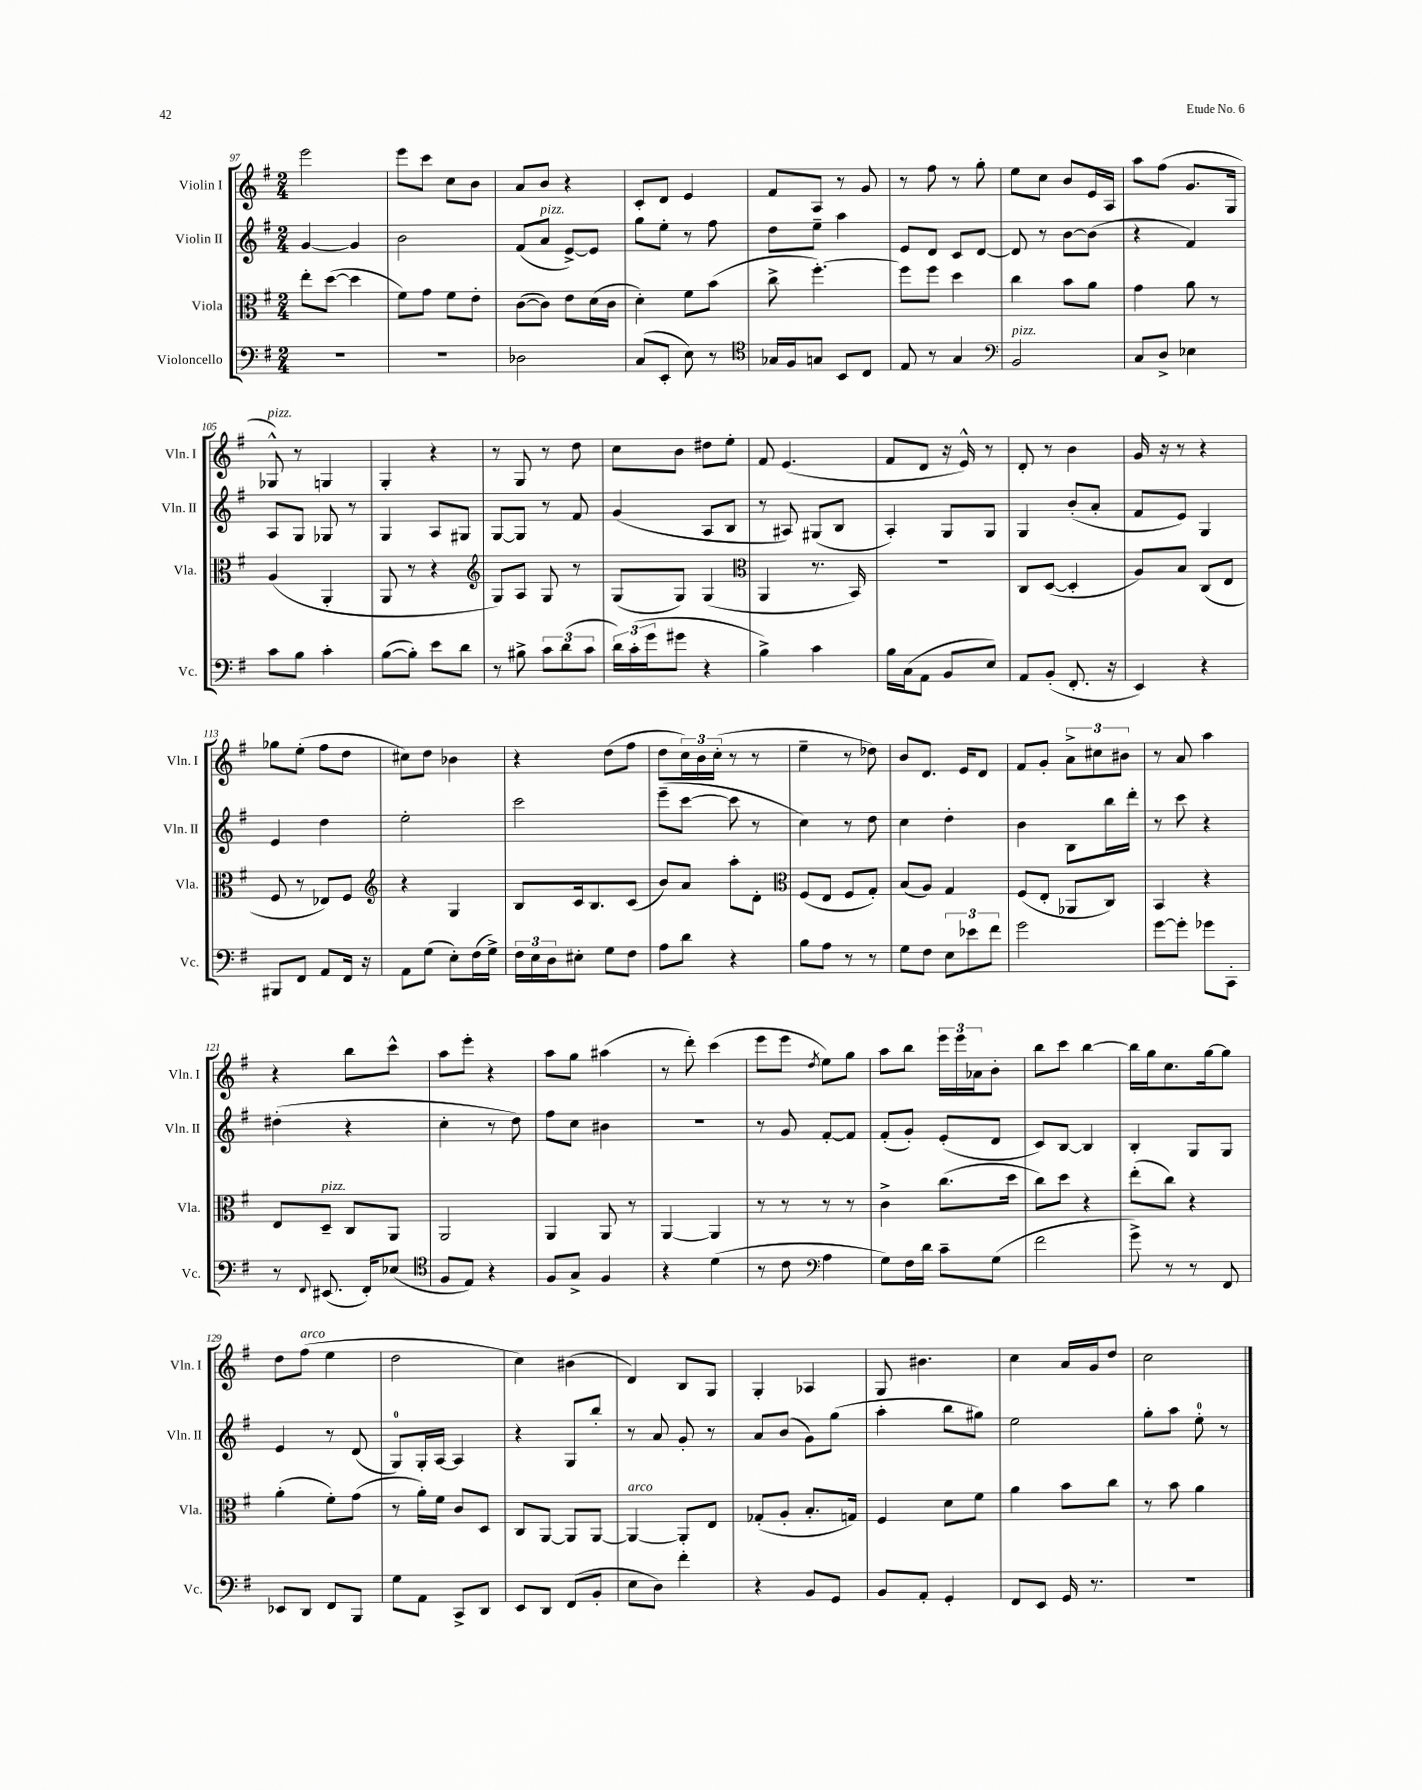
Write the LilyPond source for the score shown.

<<
\new StaffGroup <<
\new Staff = "s0" \with { instrumentName = "Violin I" shortInstrumentName = "Vln. I" } {
    \clef treble \key g \major \numericTimeSignature \time 2/4
    e'''2 |
    e'''8 c'''8 c''8 b'8 |
    a'8 b'8 r4 |
    c'8-. d'8 e'4 |
    fis'8 a8 r8 g'8 |
    r8 fis''8 r8 g''8-. |
    e''8 c''8 b'8 e'16 a16 |
    a''8 fis''8( g'8. g16 |
    ges8-^^\markup { \italic "pizz." }) r8 g4 |
    g4-. r4 |
    r8 g8 r8 d''8 |
    c''8 b'8 dis''8 e''8-. |
    fis'8 e'4.( |
    fis'8 d'8 r16 e'16-^) r8 |
    d'8-. r8 b'4 |
    g'16 r16 r8 r4 |
    ges''8 e''8-.( fis''8 d''8 |
    cis''8) d''8 bes'4 |
    r4 d''8( fis''8 |
    d''8 \tuplet 3/2 { c''16) b'16 c''16-.( } r8 r8 |
    e''4-- r8 des''8) |
    b'8 d'8. e'16 d'8 |
    fis'8 g'8-. \tuplet 3/2 { a'8-> cis''8 bis'8 } |
    r8 a'8 a''4 |
    r4 b''8 c'''8-^ |
    a''8 e'''8-. r4 |
    a''8 g''8 ais''4( |
    r8 d'''8-.) c'''4( |
    e'''8 e'''8 \acciaccatura { d''8 } e''8) g''8 |
    a''8 b''8 \tuplet 3/2 { e'''16 e'''16 aes'16 } b'8-. |
    b''8 c'''8 b''4~ |
    b''16 g''16 c''8. g''16~ g''8 |
    d''8 fis''8^\markup { \italic "arco" }( e''4 |
    d''2 |
    c''4) bis'4( |
    d'4) b8 g8 |
    g4-. aes4 |
    g8 bis'4. |
    c''4 a'16 g'16 d''8 |
    c''2 \bar "|." |
}
\new Staff = "s1" \with { instrumentName = "Violin II" shortInstrumentName = "Vln. II" } {
    \clef treble \key g \major \numericTimeSignature \time 2/4
    g'4~ g'4 |
    b'2 |
    fis'8( a'8^\markup { \italic "pizz." } e'8~->) e'8 |
    g''8 e''8-. r8 fis''8 |
    d''8 e''8-- a''4 |
    e'8 d'8 c'8 d'8~ |
    d'8 r8 b'8~ b'8( |
    r4 fis'4) |
    a8 g8 ges8 r8 |
    g4 a8 gis8 |
    g8~ g8 r8 fis'8 |
    g'4( a8 b8 |
    r8 ais8) gis8( b8 |
    a4-.) g8 g8 |
    g4 b'8-.( a'8-. |
    fis'8 e'8) g4 |
    e'4 d''4 |
    e''2-. |
    c'''2 |
    e'''8--( c'''8~ c'''8 r8 |
    c''4) r8 d''8 |
    c''4 d''4-. |
    b'4 b8 b''16 d'''16-. |
    r8 c'''8 r4 |
    dis''4-.( r4 |
    c''4-. r8 d''8) |
    fis''8 c''8 bis'4 |
    r2 |
    r8 g'8 fis'8~-. fis'8 |
    fis'8-.( g'8-.) e'8-.( d'8 |
    c'8) b8~ b4 |
    b4-. g8 g8 |
    e'4 r8 d'8( |
    g8-0) g16-. a16~ a4 |
    r4 g8 b''8-. |
    r8 a'8 g'8-. r8 |
    a'8 b'8( g'8) g''8( |
    a''4-. b''8 gis''8) |
    e''2 |
    g''8-. a''8 e''8-0-. r8 \bar "|." |
}
\new Staff = "s2" \with { instrumentName = "Viola" shortInstrumentName = "Vla." } {
    \clef alto \key g \major \numericTimeSignature \time 2/4
    e''8-. d''8~( d''4 |
    fis'8) g'8 fis'8 e'8-. |
    c'8~( c'8) e'8 d'16( c'16 |
    d'4-.) fis'8 b'8( |
    c''8-> fis''4.~-.) |
    fis''8 fis''8 d''4 |
    c''4 b'8 a'8 |
    g'4 a'8 r8 |
    a4( a,4-. |
    a,8 r8 r4 |
    \clef treble g8) a8 g8 r8 |
    g8( g8) g4( |
    \clef alto a,4 r8. b,16) |
    R2 |
    c8 d8~( d4-. |
    a8) b8 c8( e8 |
    fis8 r8 ees8) fis8 |
    \clef treble r4 g4 |
    b8 c'16 b8. c'8( |
    b'8) a'8 a''8-. d'8-. |
    \clef alto fis8( e8 fis8 g8-.) |
    b8( a8) g4 |
    fis8( e8-. aes,8 c8) |
    b,4 r4 |
    e8 d8--^\markup { \italic "pizz." } c8 a,8 |
    a,2 |
    a,4 a,8 r8 |
    a,4~ a,4 |
    r8 r8 r8 r8 |
    c'4-> c''8.( d''16 |
    c''8) d''8 r4 |
    e''8-.( c''8) r4 |
    a'4-.( fis'8-.) g'8( |
    r8 a'16-.) fis'16 c'8 d8 |
    c8 a,8~ a,8 a,8~ |
    a,4~^\markup { \italic "arco" } a,8-. e8 |
    ges8-.( a8-. b8.-. g16) |
    fis4 d'8 fis'8 |
    a'4 b'8 c''8 |
    r8 b'8 a'4 \bar "|." |
}
\new Staff = "s3" \with { instrumentName = "Violoncello" shortInstrumentName = "Vc." } {
    \clef bass \key g \major \numericTimeSignature \time 2/4
    r2 |
    R2 |
    des2 |
    c8( e,8-. e8) r8 |
    \clef tenor ges16 fis16 g8 b,8 c8 |
    e8 r8 g4 |
    \clef bass b,2^\markup { \italic "pizz." } |
    c8 d8-> ees4 |
    c'8 b8 c'4-. |
    b8~( b8-.) e'8 d'8 |
    r8 bis8-> \tuplet 3/2 { c'8 d'8( c'8 } |
    \tuplet 3/2 { d'16) c'16-.( g'16 } gis'8 r4 |
    b4->) c'4 |
    b16 c16( a,8 b,8 e8) |
    a,8 b,8-.( fis,8.-. r16 |
    e,4) r4 |
    bis,,8 fis,8 a,8 fis,16 r16 |
    a,8 g8( e8-.) fis16( g16->) |
    \tuplet 3/2 { fis16 e16 d16 } eis8-. g8 fis8 |
    a8 d'8 r4 |
    b8 a8 r8 r8 |
    g8 fis8 \tuplet 3/2 { e8 ees'8 fis'8 } |
    g'2 |
    g'8~ g'8-. ges'8 c,8-. |
    r8 \appoggiatura { fis,8 } eis,8.( fis,16-.) ees8( |
    \clef tenor fis8 e8) r4 |
    fis8 g8-> fis4 |
    r4 d'4( |
    r8 c'8 \clef bass a4 |
    g8) fis16 d'16 c'8-- g8( |
    fis'2 |
    g'8->) r8 r8 fis,8 |
    ees,8 d,8 fis,8 b,,8 |
    g8 a,8 c,8-> d,8 |
    e,8 d,8 fis,8( b,8-. |
    e8 d8) fis'4-. |
    r4 b,8 g,8 |
    b,8 a,8-. g,4-. |
    fis,8 e,8 g,16 r8. |
    R2 \bar "|." |
}
>>
>>
\layout { \context { \Score currentBarNumber = #97 } }
